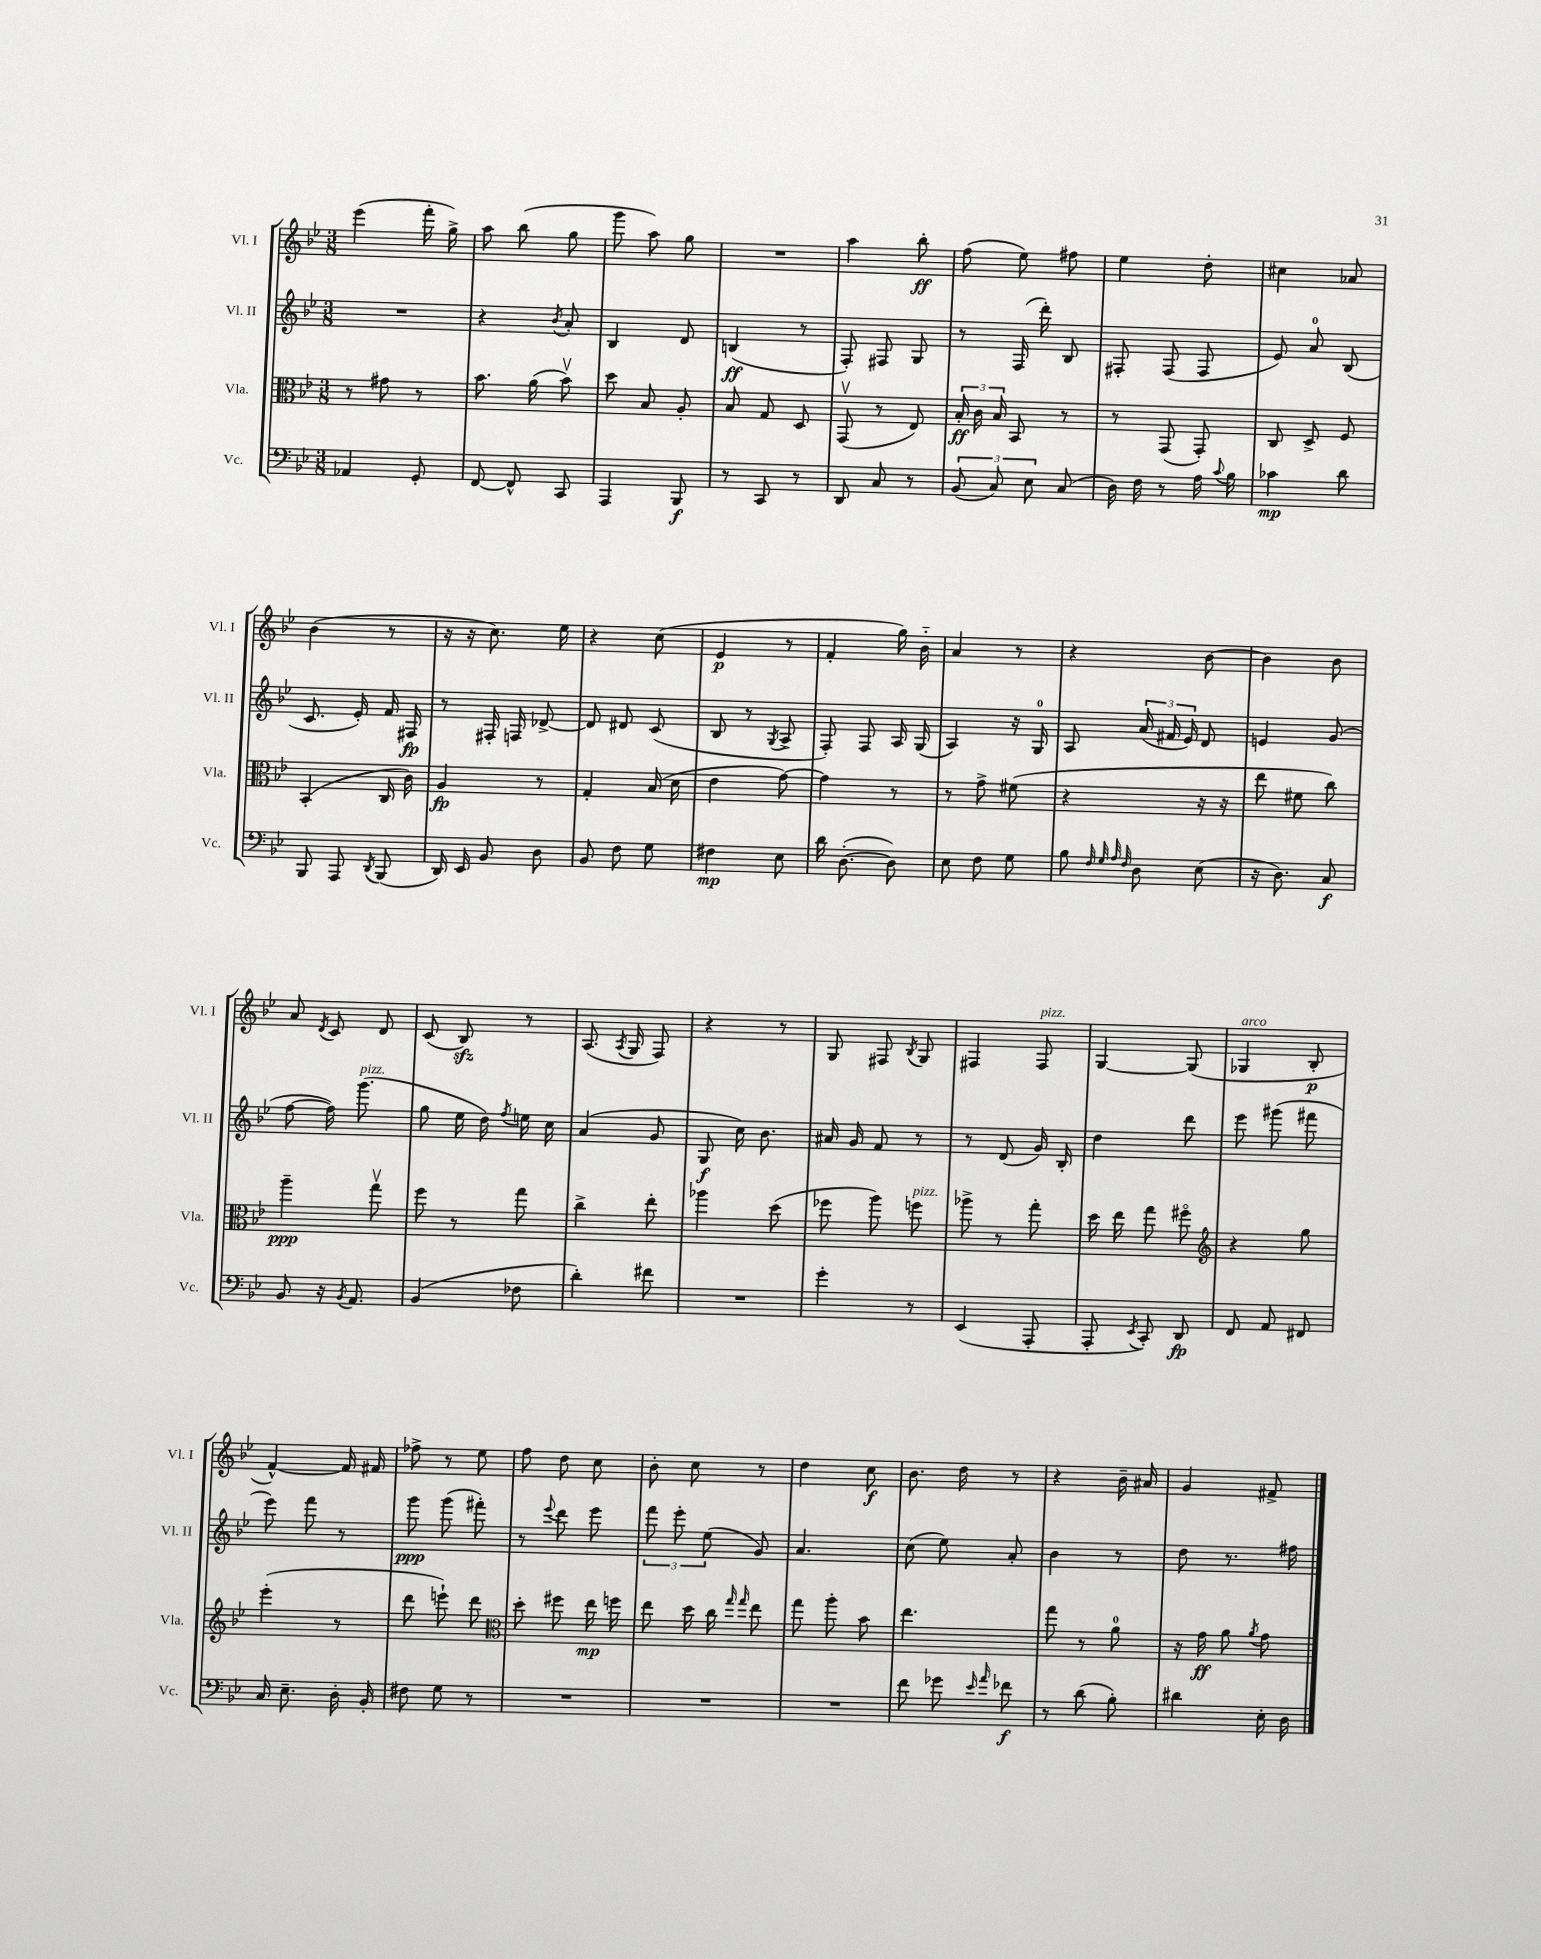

**kern	**kern	**kern	**kern
*staff4	*staff3	*staff2	*staff1
*clefF4	*clefC3	*clefG2	*clefG2
*k[b-e-]	*k[b-e-]	*k[b-e-]	*k[b-e-]
*M3/8	*M3/8	*M3/8	*M3/8
4AA-	8r	4.r	(4eee-
.	8g#	.	.
8GG'	8r	.	16fff'
.	.	.	16gg^)
=	=	=	=
[8FF	8.b-	4r	8aa
8FF^^]	.	.	(8bb-
.	(16a	.	.
.	.	8qb-	.
8CC	8b-v)	8a'	8gg
=	=	=	=
4AAA	8dd	4B-	8ggg
.	8B-	.	8aa)
8BBB-	8A'	8d	8gg
=	=	=	=
8r	8B-	(4B	4.r
8CC	8G	.	.
8r	8D	8r	.
=	=	=	=
8DD	(8GGv	8F')	4aa
8C	8r	8F#	.
8r	8E-)	8G	8bb-'
=	=	=	=
(12BB-	24B-'	8r	(8ff
.	24c	.	.
12C)	24B-	.	.
.	8BB-	(16F	8ee-)
12E-	.	.	.
.	.	16ddd')	.
(8C	8r	8B-	8ff#
=	=	=	=
16D)	8r	8F#'	4ee-
16F	.	.	.
8r	(8GG	(8F#	.
16A	8GG')	8F#	8dd'
8qqc	.	.	.
16B-	.	.	.
=	=	=	=
4c-	8C	8e-)	4cc#
.	8D^	8a	.
8d	8F	(8B-	8a-
=	=	=	=
8BBB-	(4BB-'	8.c	(4b-
8AAA	.	.	.
.	.	16e-')	.
8qDD	.	.	.
(8BBB-	16C	16f	8r
.	16c)	16F#	.
=	=	=	=
16DD)	4A	8r	16r
16EE-	.	.	16r
8BB-	.	16F#'	8.cc)
.	.	16F	.
8D	8r	[8d-^	.
.	.	.	16ee-
=	=	=	=
8BB-	4G'	8d-]	4r
8F	.	8d#	.
8G	(16B-	(8c	(8cc
.	16d	.	.
=	=	=	=
4F#	4e-	8B-	4e-
.	.	8r	.
.	.	8qG	.
8E-	[8g)	8A^	8r
=	=	=	=
16d	4g]	8F')	4f'
([8.D'	.	.	.
.	.	8F	.
8D])	8r	16A	16gg)
.	.	(16G	16b-'~
=	=	=	=
8E-	8r	4A)	4a
8F	8g^	.	.
8G	(8f#	16r	8r
.	.	16G	.
=	=	=	=
8B-	4r	8A	4r
32qqF	.	.	.
32qqG	.	.	.
32qqA	.	.	.
32qqF	.	.	.
8D	.	(24a	.
.	.	24f#	.
.	.	24e-)	.
(8E-	16r	8d	[8b-
.	16r	.	.
=	=	=	=
16r	8ee-	4e	4b-]
8.D)	.	.	.
.	8f#	.	.
8C	8cc)	(8g	8b-
=	=	=	=
8BB-	4aa~	[8ff	8a
.	.	.	8qd
16r	.	16ff])	8c
8qBB-	.	.	.
8.AA	.	(8.ggg	.
.	8ggv	.	8d
=	=	=	=
(4BB-	8ff	8gg	(8c
.	8r	16ee-	8B-)
.	.	16dd)	.
.	.	8qff	.
8F-	8gg	16ee	8r
.	.	16cc	.
=	=	=	=
4d')	4cc^	(4a	(8.A
.	.	.	8qA
.	.	.	16G
8f#	8ee-'	8g	8F)
=	=	=	=
4.r	4aa-	8G	4r
.	.	16cc)	.
.	.	8.b-	.
.	(8dd	.	8r
=	=	=	=
4g'	8ff-	16a#	8G
.	.	16g	.
.	8aa)	8f	8F#
.	.	.	8qB-
8r	8ff	8r	8G
=	=	=	=
(4EE-	8aa-^	8r	4F#
.	8r	(8d	.
8AAA'	8gg'	16g)	8F#
.	.	16B-'	.
=	=	=	=
8AAA'	16dd	4dd	[4G
.	16ee-	.	.
8qEE-	.	.	.
8CC')	8gg	.	.
8DD	8ff#o	8ddd	(8G]
=	=	=	=
*	*clefG2	*	*
8FF	4r	8eee-	4G-
8AA	.	(8ggg#	.
8FF#	8gg	8fff#	8B-'
=	=	=	=
16C	(4eee-'	8eee-)	[4f^^)
8.E-~	.	.	.
.	.	8fff	.
16D'	8r	8r	16f]
16BB-'	.	.	16f#
=	=	=	=
8F#	8ddd	8ggg	8ff-^
8G	8eee`)	(8ggg	8r
8r	8ddd	8fff#')	8ee-
=	=	=	=
*	*clefC3	*	*
4.r	8dd'	8r	8ff
.	.	8qqeee-	.
.	8ff#	8ddd	8dd
.	16ee-	8eee-	8cc
.	16ff	.	.
=	=	=	=
4.r	8ee-	12fff	8b-'
.	.	12eee-'	.
.	16dd	.	8cc
.	.	(12ee-	.
.	16cc	.	.
.	16qqgg	.	.
.	16qqgg	.	.
.	8ee-	8g)	8r
=	=	=	=
4.r	8gg	4.a	4dd
.	8aa'	.	.
.	8b-	.	8cc
=	=	=	=
8f	4.ee-	(8cc	8.b-
8g-	.	8ee-)	.
.	.	.	16dd
16qqe-	.	.	.
16qqa	.	.	.
8f-	.	8a'	8r
=	=	=	=
8r	8gg	4b-	4r
(8d	8r	.	.
8B-')	8a	8r	16b-~
.	.	.	16a#
=	=	=	=
4d#	16r	8dd	4g
.	16g	.	.
.	8a	8.r	.
.	8qa	.	.
16E-'	8g	.	8f#^
16D	.	16ff#	.
==	==	==	==
*-	*-	*-	*-
